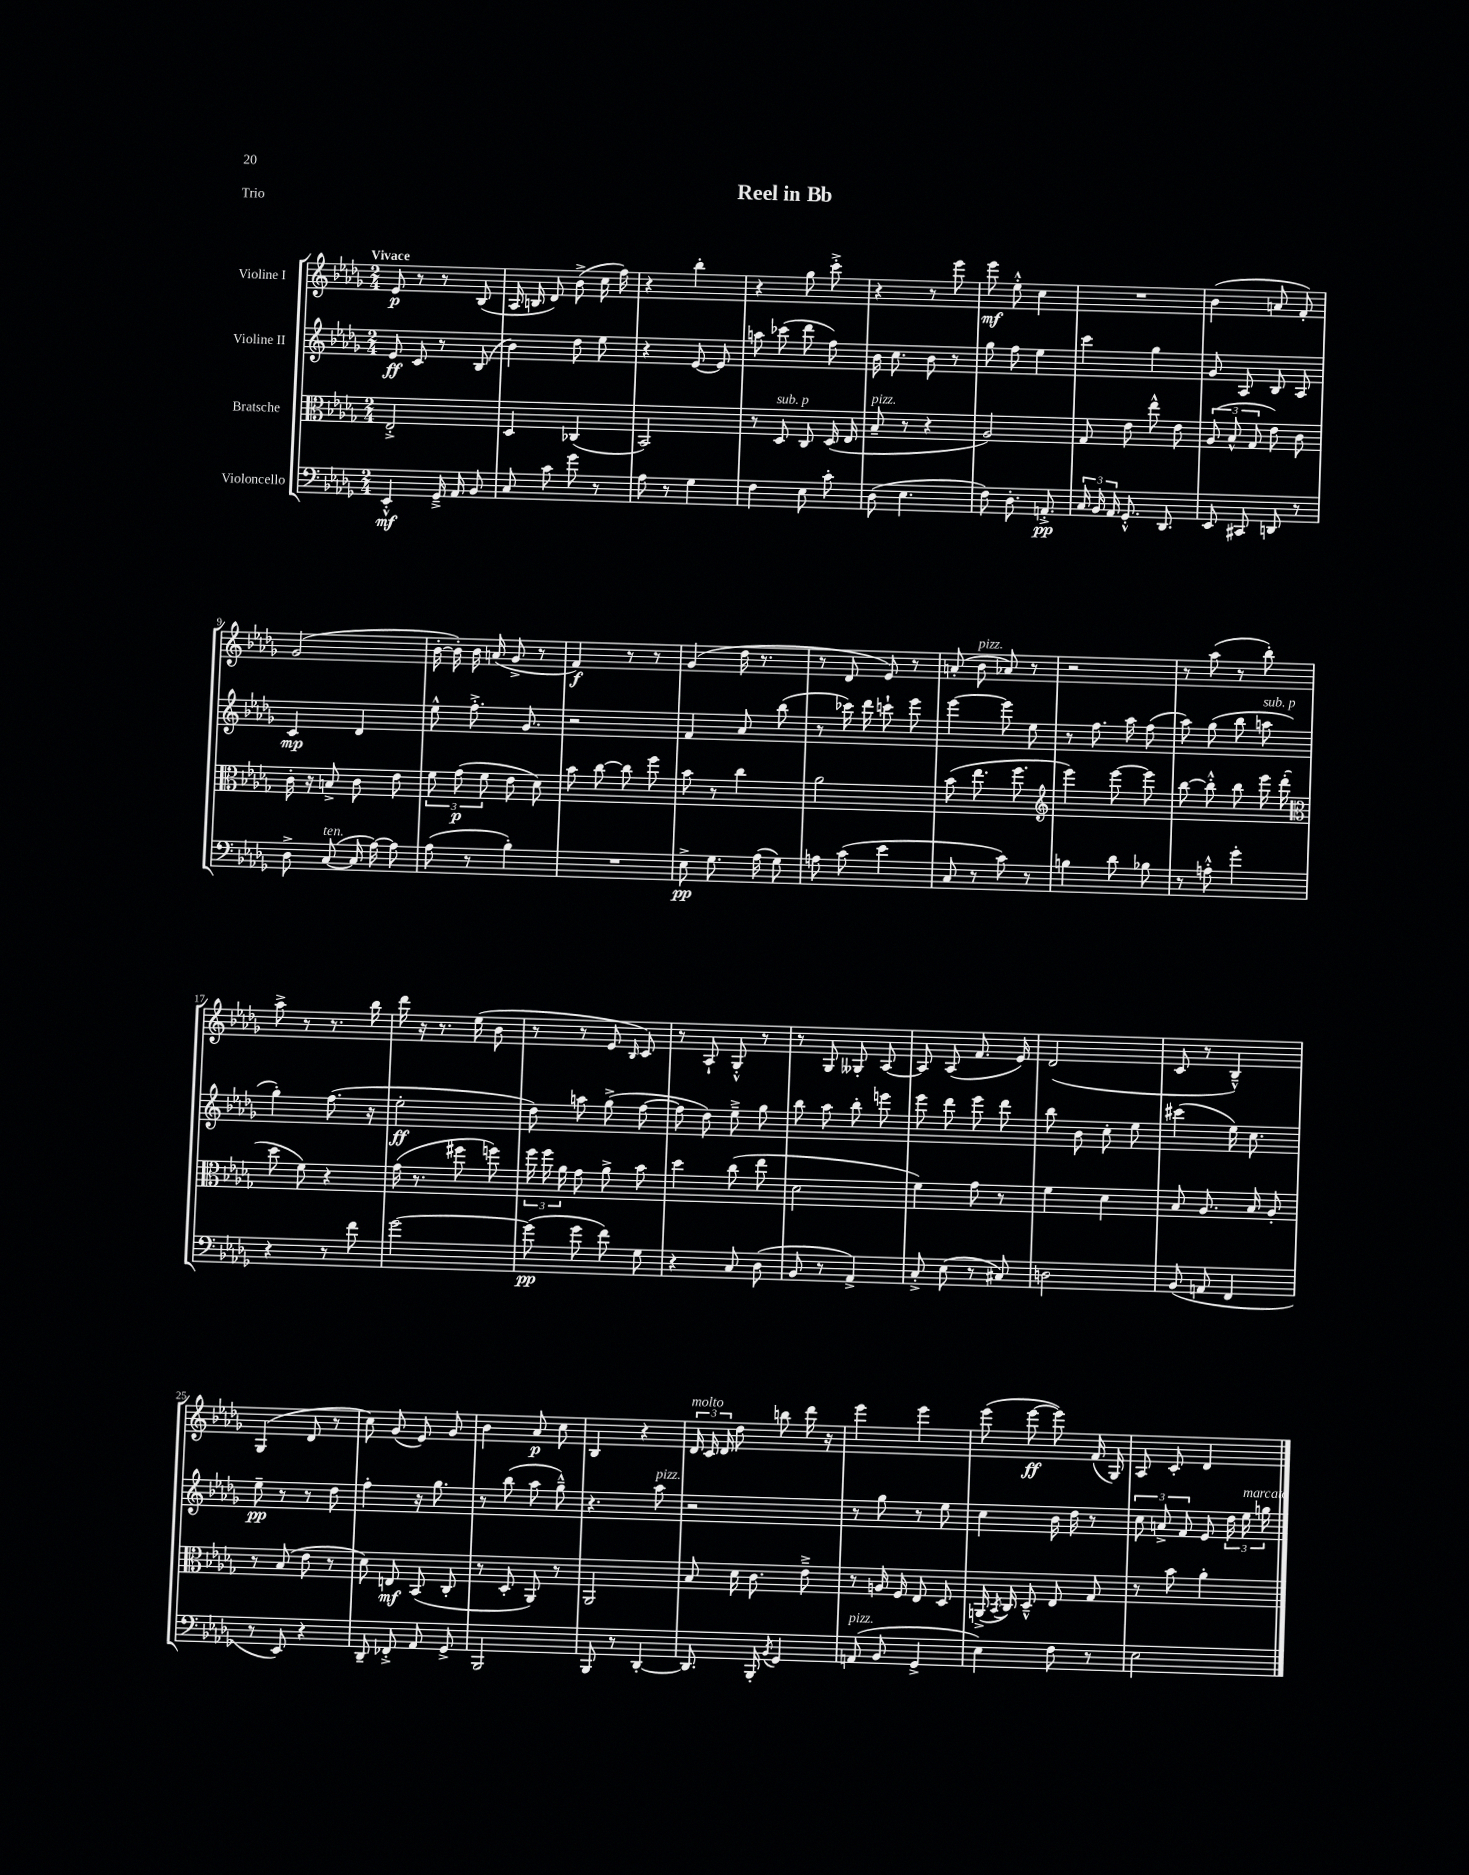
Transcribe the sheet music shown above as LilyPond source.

\header { title = "Reel in Bb" piece = "Trio" }
<<
\new StaffGroup <<
\new Staff = "s0" \with { instrumentName = "Violine I" } {
    \clef treble \key des \major \numericTimeSignature \time 2/4 \tempo "Vivace"
    \autoBeamOff ees'8\p r8 r8 bes8( |
    aes16 b16 des'8) bes'8->( c''16 f''16) |
    r4 bes''4-. |
    r4 ges''8 c'''8-.-> |
    r4 r8 ees'''8 |
    ees'''8\mf ees''8-.-^ c''4 |
    R2 |
    bes'4( a'8 f'8-.) |
    ges'2( |
    bes'16~-. bes'16-.) bes'16 a'16( ges'8-> r8 |
    f'4\f) r8 r8 |
    ges'4( des''16 r8. |
    r8 des'8 ees'8) r8 |
    a'8-.( bes'8^\markup { \italic "pizz." } aes'8) r8 |
    r2 |
    r8 aes''8( r8 bes''8-.) |
    aes''8-> r8 r8. bes''16 |
    des'''16 r16 r8. ees''16( bes'8 |
    r8 r8 ees'8 \grace { bes16 } c'8) |
    r8 aes8-! ges8-.-^ r8 |
    r8 ges8 geses8-. aes8~ |
    aes8 aes8( f'8. ees'16) |
    des'2( |
    c'8 r8 bes4---^) |
    ges4( des'8 r8 |
    c''8) ges'8( ees'8) ges'8 |
    bes'4 aes'8\p c''8 |
    bes4 r4 |
    \tuplet 3/2 { des'16^\markup { \italic "molto" } c'16 des'16 } des''8 b''8 des'''16 r16 |
    ees'''4 ees'''4 |
    ees'''8( ees'''8~\ff ees'''8) f'16( ges16) |
    aes8 c'8-. des'4 \bar "|." |
}
\new Staff = "s1" \with { instrumentName = "Violine II" } {
    \clef treble \key des \major \numericTimeSignature \time 2/4
    \autoBeamOff ees'8\ff c'8 r8 bes8( |
    bes'4) des''8 ees''8 |
    r4 ees'8~ ees'8 |
    a''8 ces'''8( des'''8 f''8) |
    bes'16 c''8. bes'8 r8 |
    ges''8 f''8 ees''4 |
    c'''4 ges''4 |
    ges'8 aes8 bes8 aes8 |
    c'4\mp des'4 |
    ees''8-^ f''8.-.-> ges'8. |
    r2 |
    f'4 aes'8 bes''8( |
    r8 ces'''16) des'''16 c'''8-! ees'''8 |
    ees'''4~ ees'''8 ees''8 |
    r8 f''8. aes''16 f''8( |
    aes''8) ges''8( bes''8 a''8^\markup { \italic "sub. p" } |
    ges''4-.) f''8.( r16 |
    ees''2-.\ff |
    des''8) a''8 ges''8->( f''8~ |
    f''8 des''8) ees''8---> ges''8 |
    bes''8 aes''8 bes''8-. e'''8 |
    ees'''8 des'''8 ees'''8 des'''8 |
    bes''8 bes'8 c''8-. ees''8 |
    cis'''4( ees''16) c''8. |
    ees''8--\pp r8 r8 des''8 |
    f''4-. r16 ges''8. |
    r8 bes''8( aes''8 ges''8---^) |
    r4. aes''8^\markup { \italic "pizz." } |
    r2 |
    r8 ges''8 r8 ees''8 |
    c''4 bes'16 des''16 r8 |
    \tuplet 3/2 { c''8 a'8-> f'8 } ees'8 \tuplet 3/2 { des''16 ees''16^\markup { \italic "marcato" } g''16 } \bar "|." |
}
\new Staff = "s2" \with { instrumentName = "Bratsche" } {
    \clef alto \key des \major \numericTimeSignature \time 2/4
    \autoBeamOff ees2-.-> |
    des4 ces4( |
    bes,2) |
    r8 des8^\markup { \italic "sub. p" } c8 des16( ees16 |
    bes8--^\markup { \italic "pizz." } r8 r4 |
    aes2) |
    ges8 ees'8 ees''8-^ ees'8 |
    \tuplet 3/2 { aes8( bes8-^ ges8 } ees'8) c'8 |
    c'16-. r16 b8-> c'8 ees'8 |
    \tuplet 3/2 { f'8 ges'8\p( f'8 } ees'8 des'8) |
    bes'8 c''8~ c''8 f''8 |
    bes'8 r8 c''4 |
    aes'2 |
    bes'8( ees''8. f''8. |
    \clef treble ees'''4) ees'''8~ ees'''8 |
    bes''8~ bes''8-.-^ bes''8 ees'''16 des'''16-.( |
    \clef alto des''8 f'8) r4 |
    ges'16( r8. fis''8 f''8) |
    \tuplet 3/2 { f''16 f''16 aes'16 } ges'8 aes'8-> bes'8 |
    des''4 c''8( ees''8 |
    des'2 |
    f'4) ges'8 r8 |
    f'4 des'4 |
    bes8 aes8. bes16 aes8-. |
    r8 bes8( ees'8 r8 |
    des'8) e8\mf bes,8( c8-. |
    r8 des8-. aes,8) r8 |
    aes,2 |
    bes8 des'16 c'8. ees'8---> |
    r8 a16 f16 ees8 des8 |
    a,16->( \acciaccatura { bes,8 } c16) des8---^ ees8 ges8 |
    r8 bes'8 aes'4-. \bar "|." |
}
\new Staff = "s3" \with { instrumentName = "Violoncello" } {
    \clef bass \key des \major \numericTimeSignature \time 2/4
    \autoBeamOff ees,4-.-^\mf ges,16---> aes,16 bes,8 |
    c8 c'8 ges'8 r8 |
    aes8 r8 ges4 |
    f4 ees8 c'8-. |
    des8( ees4. |
    f8) des8.-. a,8.-.->\pp |
    \tuplet 3/2 { c16 bes,16 aes,16 } ges,8.-.-^ des,8. |
    ees,8 cis,8 d,8 r8 |
    des8-> c8~^\markup { \italic "ten." }( c16 aes16~) aes8 |
    aes8( r8 bes4-.) |
    R2 |
    ees8->\pp ges8. aes16( ges8) |
    a8 c'8( ees'4 |
    c8 r8 c'8) r8 |
    b4 des'8 bes8 |
    r8 a8-.-^ ges'4-. |
    r4 r8 f'8 |
    ges'2~ |
    ges'8\pp( ges'8 f'8) ges8 |
    r4 c8 des8( |
    bes,8 r8 aes,4->) |
    c8-.-> ees8( r8 cis8) |
    d2 |
    bes,8( a,8 f,4 |
    r8 ees,8) r4 |
    des,8-- fes,8-.-> aes,8 ges,8-> |
    bes,,2 |
    bes,,8 r8 des,4~-. |
    des,8. bes,,16-. \acciaccatura { bes,8 } ges,4 |
    a,8^\markup { \italic "pizz." }( bes,8 ges,4-> |
    ees4) f8 r8 |
    ees2 \bar "|." |
}
>>
>>
